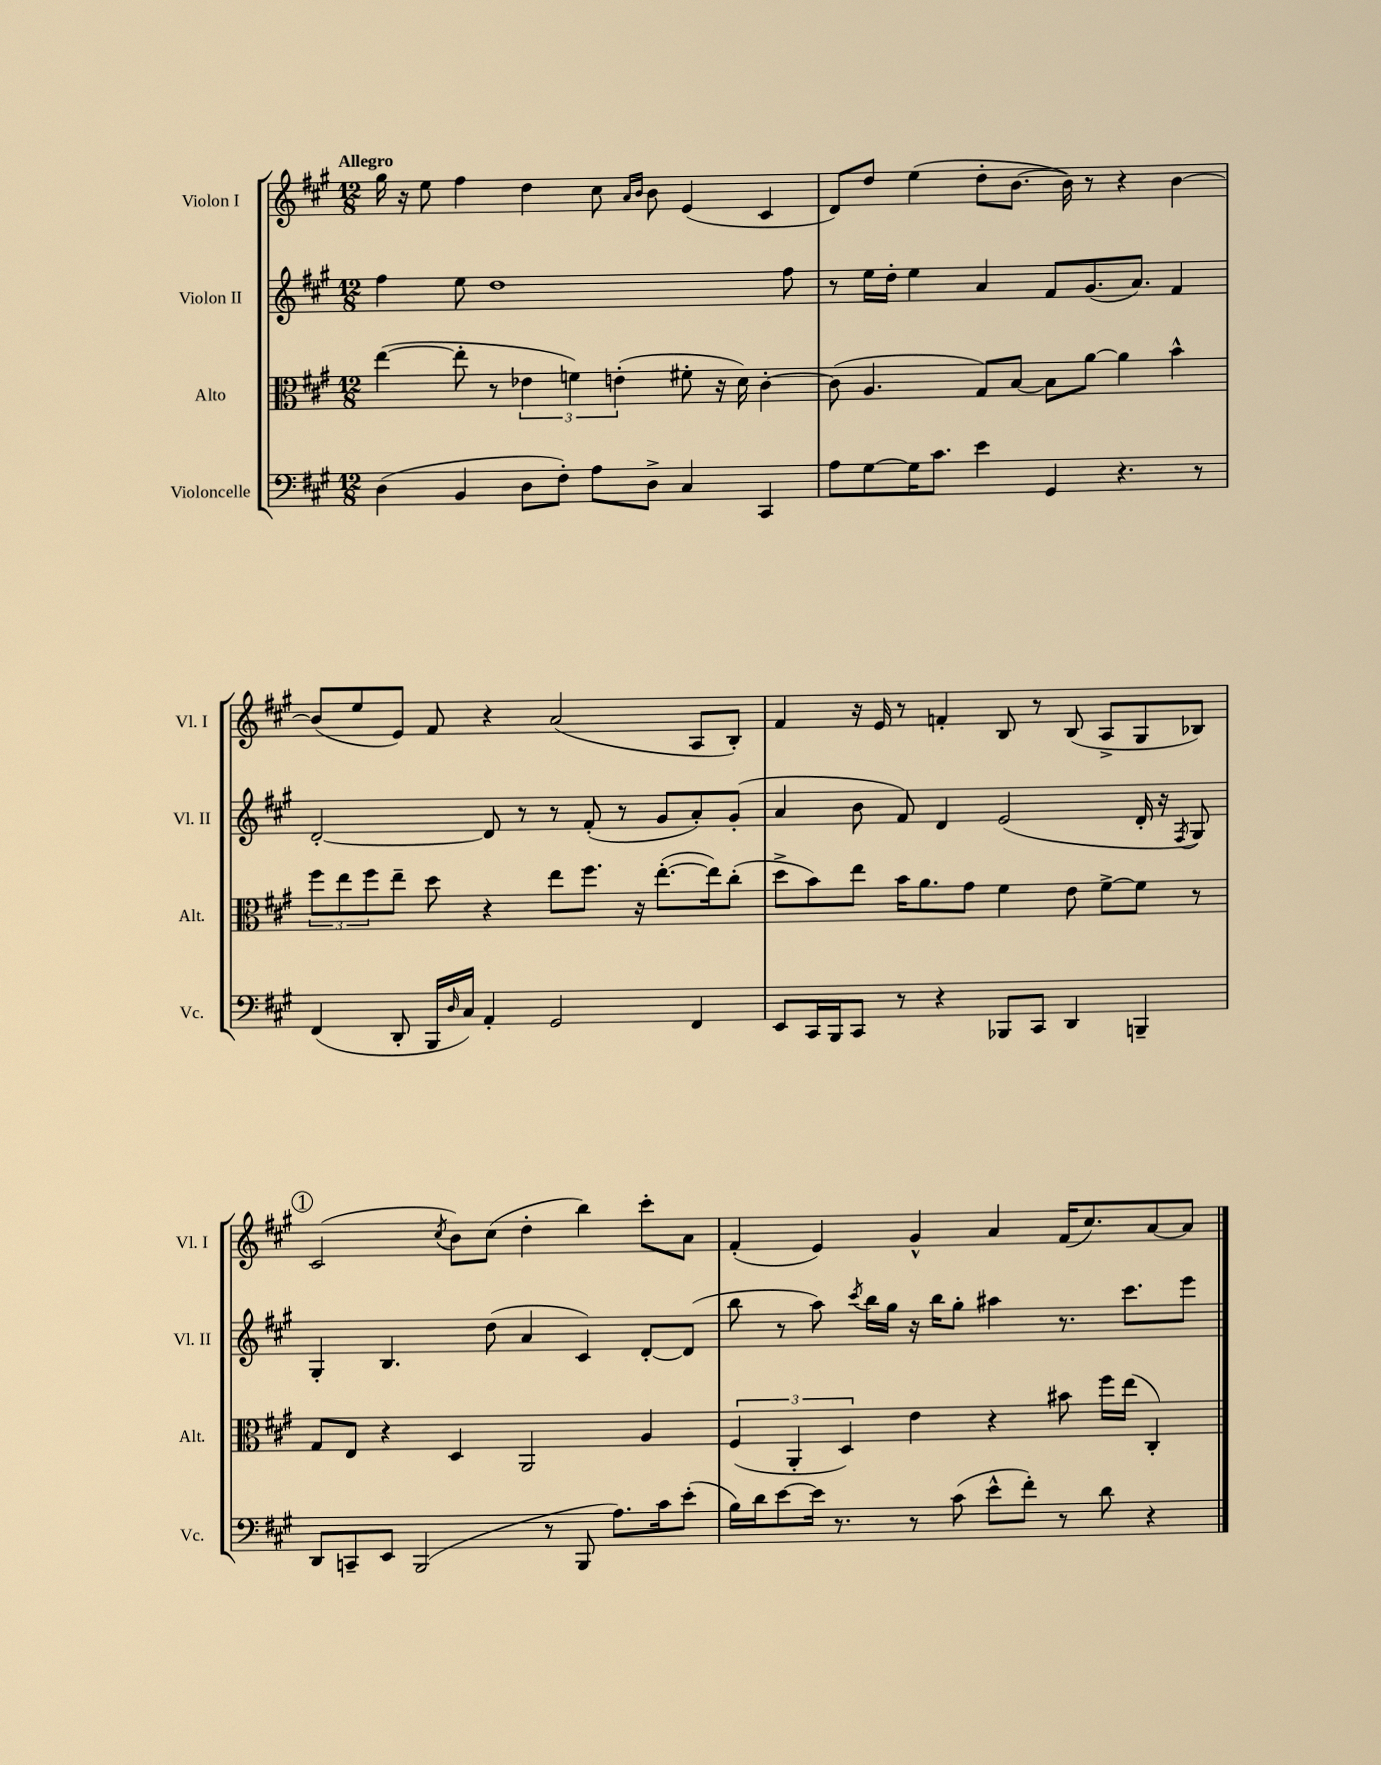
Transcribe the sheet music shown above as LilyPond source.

<<
\new StaffGroup <<
\new Staff = "s0" \with { instrumentName = "Violon I" shortInstrumentName = "Vl. I" } {
    \clef treble \key a \major \numericTimeSignature \time 12/8 \tempo "Allegro"
    gis''16 r16 e''8 fis''4 d''4 cis''8 \grace { a'16 b'16 } b'8 e'4( cis'4 |
    d'8) d''8 e''4( d''8-. b'8.~ b'16) r8 r4 b'4~ |
    b'8( e''8 e'8) fis'8 r4 a'2( a8 b8-.) |
    fis'4 r16 e'16 r8 f'4-. b8 r8 b8( a8-> gis8 bes8) |
    \mark \markup { \circle "1" } cis'2( \acciaccatura { cis''8 } b'8) cis''8( d''4-. b''4) cis'''8-. a'8 |
    fis'4-.( e'4) gis'4-^ a'4 fis'16( cis''8.) a'8~ a'8 \bar "|." |
}
\new Staff = "s1" \with { instrumentName = "Violon II" shortInstrumentName = "Vl. II" } {
    \clef treble \key a \major \numericTimeSignature \time 12/8
    fis''4 e''8 d''1 fis''8 |
    r8 e''16 d''16-. e''4 a'4 fis'8 gis'8.( a'8.) fis'4 |
    d'2~-. d'8 r8 r8 fis'8-.( r8 gis'8 a'8-.) gis'8-.( |
    a'4 b'8 fis'8) d'4 e'2( d'16-. r16 \acciaccatura { fis8 } gis8) |
    \mark \markup { \circle "1" } gis4-. b4. d''8( a'4 cis'4) d'8~-. d'8( |
    b''8 r8 a''8) \acciaccatura { cis'''8 } b''16 gis''16 r16 b''16 gis''8-. ais''4 r8. cis'''8. e'''8 \bar "|." |
}
\new Staff = "s2" \with { instrumentName = "Alto" shortInstrumentName = "Alt." } {
    \clef alto \key a \major \numericTimeSignature \time 12/8
    e''4~( e''8-. r8 \tuplet 3/2 { ees'4 f'4) e'4-.( } fis'8-. r16 d'16) cis'4~-. |
    cis'8( a4. gis8) b8~ b8 a'8~ a'4 b'4-^ |
    \tuplet 3/2 { fis''8 e''8 fis''8 } e''8-- d''8 r4 e''8 fis''8. r16 e''8.~-.( e''16) cis''8-.( |
    d''8-> b'8) e''8 b'16 a'8. gis'8 fis'4 e'8 fis'8~-> fis'8 r8 |
    \mark \markup { \circle "1" } gis8 e8 r4 d4 a,2 a4 |
    \tuplet 3/2 { fis4( a,4-. d4) } e'4 r4 bis'8 fis''16 e''16( cis4-.) \bar "|." |
}
\new Staff = "s3" \with { instrumentName = "Violoncelle" shortInstrumentName = "Vc." } {
    \clef bass \key a \major \numericTimeSignature \time 12/8
    d4( b,4 d8 fis8-.) a8 d8-> cis4 cis,4 |
    a8 gis8~ gis16 cis'8. e'4 gis,4 r4. r8 |
    fis,4( d,8-. b,,16 \grace { d16 } cis16) a,4-. gis,2 fis,4 |
    e,8 cis,16 b,,16 cis,8 r8 r4 bes,,8 cis,8 d,4 b,,4-- |
    \mark \markup { \circle "1" } d,8 c,8-- e,8 b,,2( r8 b,,8 a8.) cis'16 e'8-.( |
    b16) d'16 e'8~ e'16 r8. r8 cis'8( e'8-^ fis'8-.) r8 d'8 r4 \bar "|." |
}
>>
>>
\layout { \context { \Score \remove "Bar_number_engraver" } }
